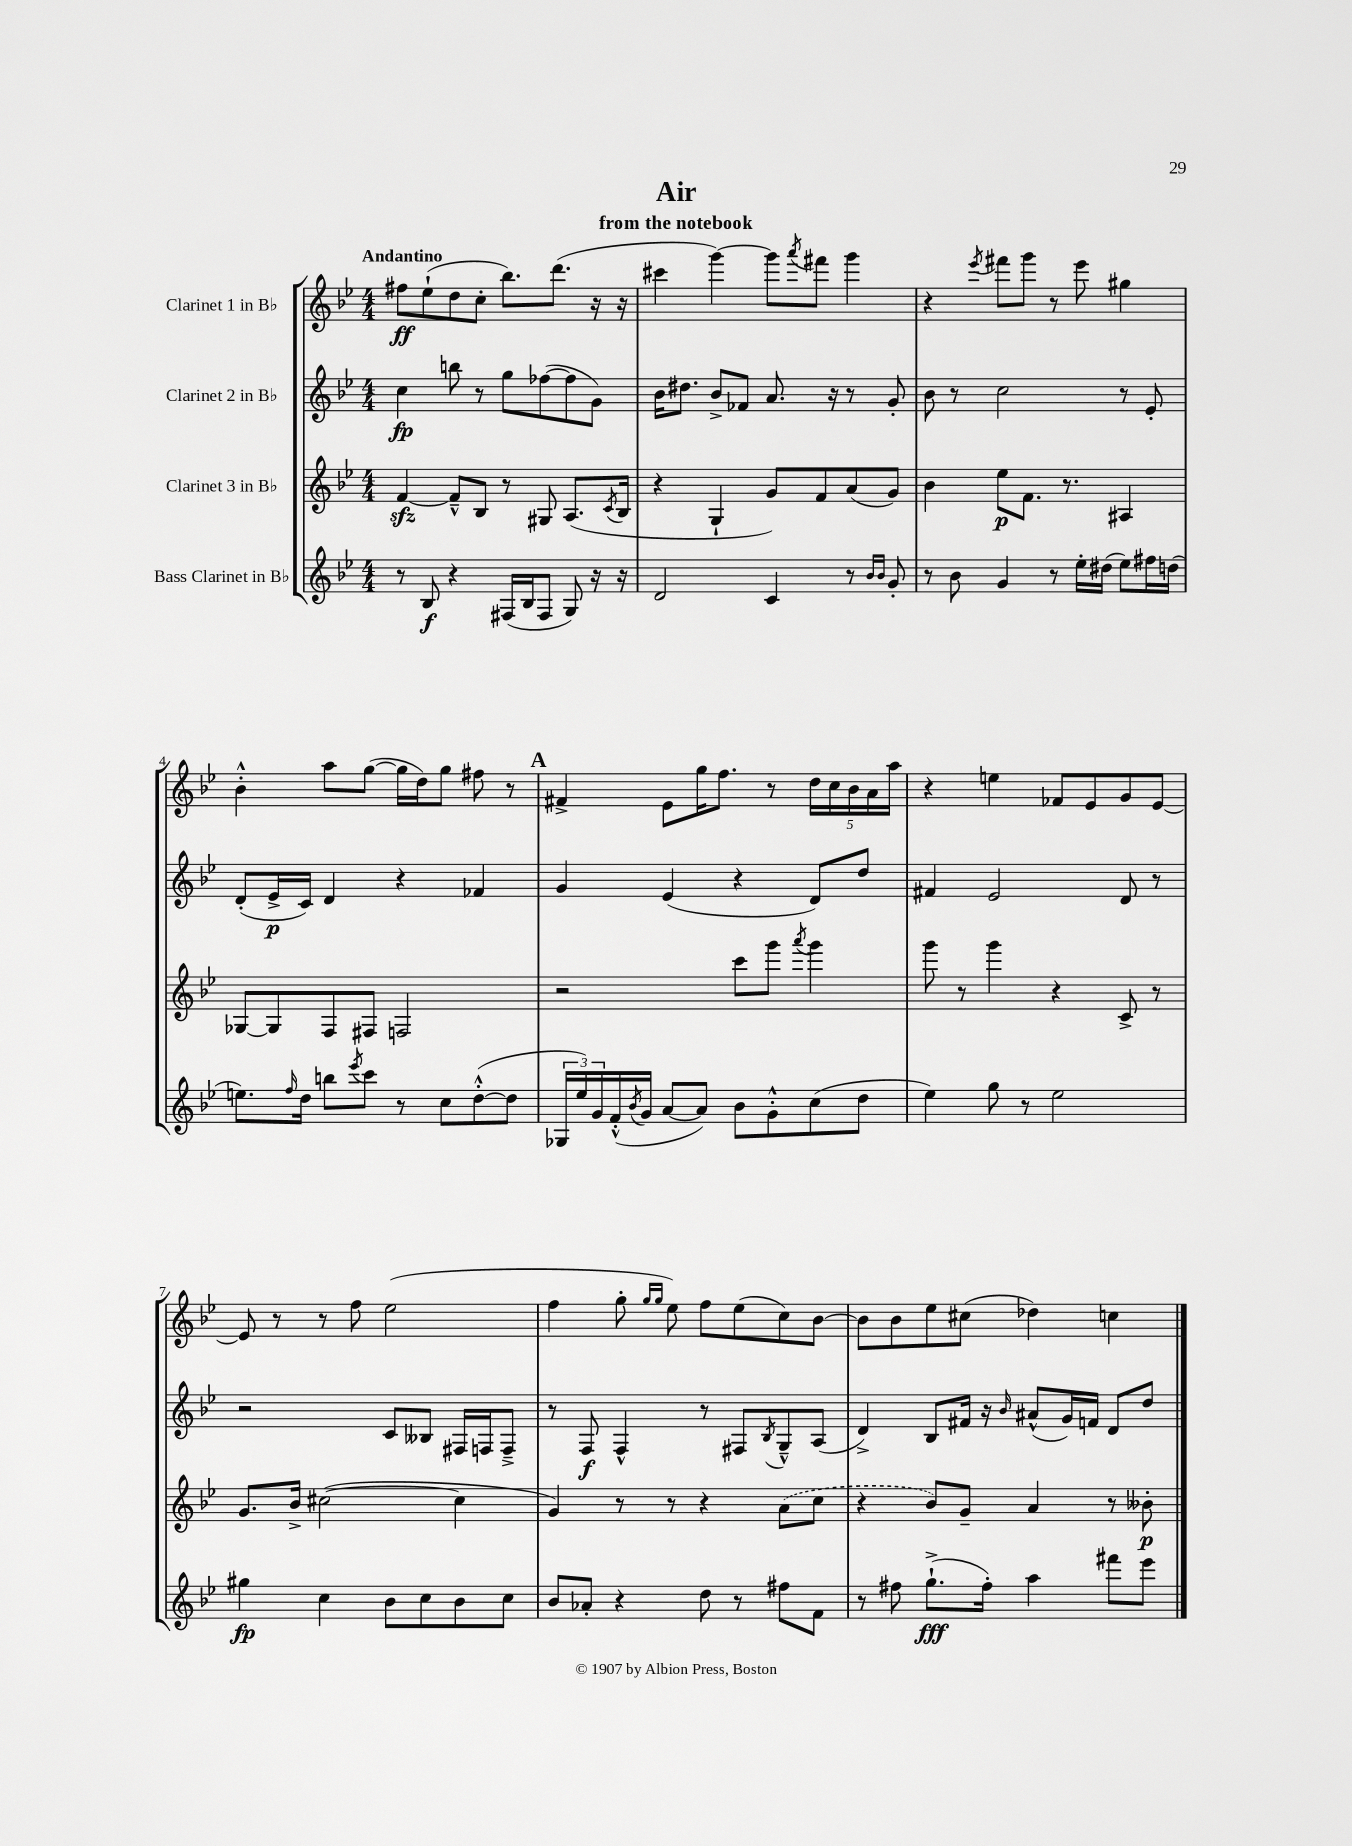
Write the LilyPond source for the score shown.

\header { title = "Air" subtitle = "from the notebook" }
<<
\new StaffGroup <<
\new Staff = "s0" \with { instrumentName = "Clarinet 1 in Bb" } {
    \clef treble \key bes \major \numericTimeSignature \time 4/4 \tempo "Andantino"
    fis''8\ff ees''8-!( d''8 c''8-. bes''8.) d'''8.( r16 r16 |
    cis'''4 g'''4~) g'''8 \acciaccatura { a'''8 } fis'''8 g'''4 |
    r4 \acciaccatura { ees'''8 } fis'''8 g'''8 r8 ees'''8 gis''4 |
    bes'4-.-^ a''8 g''8~( g''16 d''16) g''8 fis''8 r8 |
    \mark \markup { \bold "A" } fis'4-> ees'8 g''16 f''8. r8 \tuplet 5/4 { d''16 c''16 bes'16 a'16 a''16 } |
    r4 e''4 fes'8 ees'8 g'8 ees'8~ |
    ees'8 r8 r8 f''8 ees''2( |
    f''4 g''8-. \grace { g''16 g''16 } ees''8) f''8 ees''8( c''8) bes'8~ |
    bes'8 bes'8 ees''8 cis''8( des''4) c''4 \bar "|." |
}
\new Staff = "s1" \with { instrumentName = "Clarinet 2 in Bb" } {
    \clef treble \key bes \major \numericTimeSignature \time 4/4
    c''4\fp b''8 r8 g''8 fes''8~( fes''8 g'8) |
    bes'16 dis''8. bes'8-> fes'8 a'8. r16 r8 g'8-. |
    bes'8 r8 c''2 r8 ees'8-. |
    d'8-.( ees'16->\p c'16) d'4 r4 fes'4 |
    \mark \markup { \bold "A" } g'4 ees'4( r4 d'8) d''8 |
    fis'4 ees'2 d'8 r8 |
    r2 c'8 beses8 fis16 f16 f8---> |
    r8 f8\f f4-^ r8 fis8 \acciaccatura { bes8 } g8---^ a8( |
    d'4->) bes8 fis'16 r16 \grace { bes'16 } ais'8-^( g'16) f'16 d'8 d''8 \bar "|." |
}
\new Staff = "s2" \with { instrumentName = "Clarinet 3 in Bb" } {
    \clef treble \key bes \major \numericTimeSignature \time 4/4
    f'4~\sfz f'8---^ bes8 r8 gis8 a8.( \acciaccatura { c'8 } bes16 |
    r4 g4-! g'8) f'8 a'8( g'8) |
    bes'4 ees''8\p f'8. r8. ais4 |
    ges8~ ges8 f8 fis8 f2 |
    \mark \markup { \bold "A" } r2 c'''8 g'''8 \acciaccatura { a'''8 } g'''4 |
    g'''8 r8 g'''4 r4 c'8-> r8 |
    g'8. bes'16-> cis''2~( cis''4 |
    g'4) r8 r8 r4 \once \slurDashed a'8( c''8 |
    r4 bes'8) g'8-- a'4 r8 beses'8-.\p \bar "|." |
}
\new Staff = "s3" \with { instrumentName = "Bass Clarinet in Bb" } {
    \clef treble \key bes \major \numericTimeSignature \time 4/4
    r8 bes8\f r4 fis16( bes16 fis8 g8) r16 r16 |
    d'2 c'4 r8 \grace { bes'16 bes'16 } g'8-. |
    r8 bes'8 g'4 r8 ees''16-. dis''16( ees''8) fis''16 d''16( |
    e''8.) \grace { f''16 } d''16 b''8 \acciaccatura { ees'''8 } c'''8 r8 c''8 d''8~-.-^( d''8 |
    \mark \markup { \bold "A" } \tuplet 3/2 { ges16 ees''16) g'16 } f'16-.-^( \acciaccatura { bes'8 } g'16 a'8~ a'8) bes'8 g'8-.-^ c''8( d''8 |
    ees''4) g''8 r8 ees''2 |
    gis''4\fp c''4 bes'8 c''8 bes'8 c''8 |
    bes'8 aes'8-. r4 d''8 r8 fis''8 f'8 |
    r8 fis''8 g''8.-!->\fff( fis''16-.) a''4 fis'''8 ees'''8 \bar "|." |
}
>>
>>
